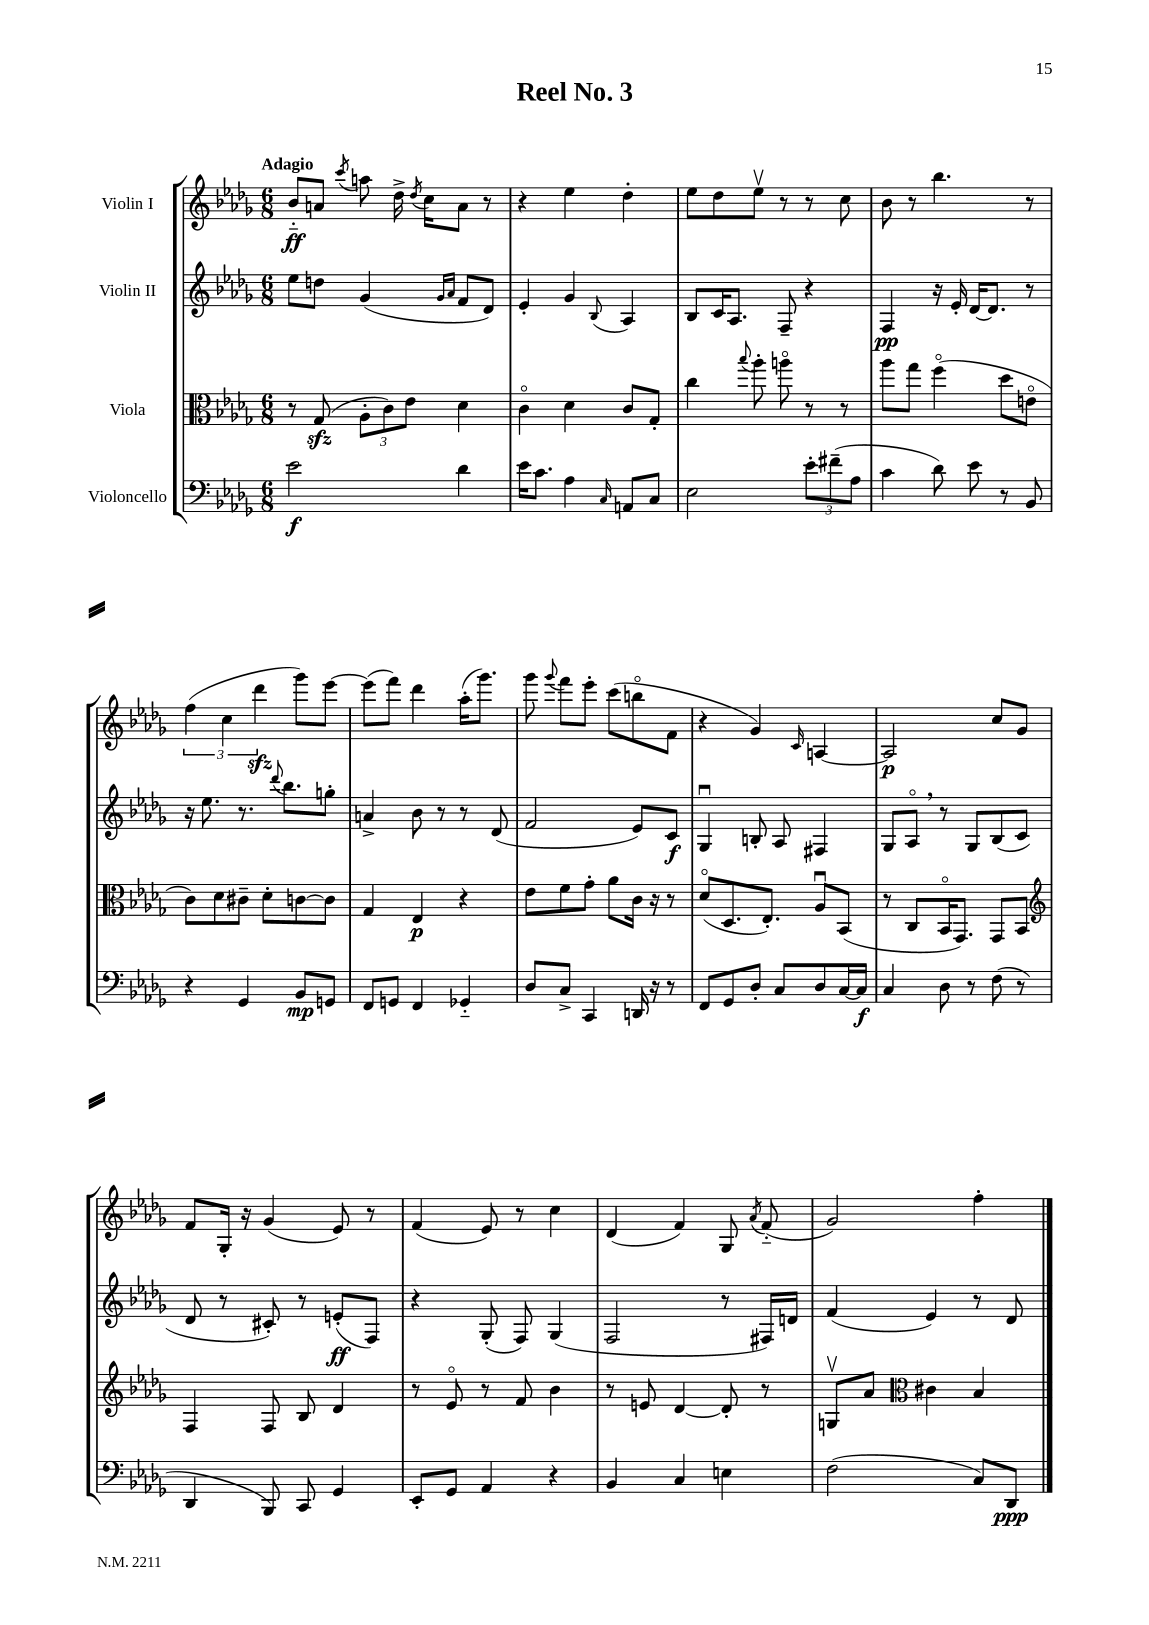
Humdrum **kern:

**kern	**dynam	**kern	**dynam	**kern	**dynam	**kern	**dynam
*part4	*part4	*part3	*part3	*part2	*part2	*part1	*part1
*staff4	*staff4	*staff3	*staff3	*staff2	*staff2	*staff1	*staff1
*I"Violoncello	*	*I"Viola	*	*I"Violin II	*	*I"Violin I	*
*clefF4	*	*clefC3	*	*clefG2	*	*clefG2	*
*k[b-e-a-d-g-]	*	*k[b-e-a-d-g-]	*	*k[b-e-a-d-g-]	*	*k[b-e-a-d-g-]	*
*M6/8	*	*M6/8	*	*M6/8	*	*M6/8	*
=1	=1	=1	=1	=1	=1	=1	=1
!	!	!	!	!	!	!LO:TX:a:B:t=Adagio	!
2e-\	f	8r	.	8ee-\L	.	8b-/L	ff
.	.	(8G-zz/	.	8ddn\J	.	8an/J	.
.	.	.	.	.	.	8qccc/	.
.	.	12A-'\L	.	(4g-/	.	8aan\	.
.	.	12c\)	.	.	.	.	.
.	.	.	.	.	.	16dd-^\	.
.	.	12e-\J	.	.	.	.	.
.	.	.	.	.	.	8qdd-/	.
.	.	.	.	.	.	16cc\KL	.
.	.	.	.	16qqg-/LL	.	.	.
.	.	.	.	16qqa-/JJ	.	.	.
4d-\	.	4d-\	.	8f/L	.	8a\J	.
.	.	.	.	8d-/J)	.	8r	.
=2	=2	=2	=2	=2	=2	=2	=2
16e-\KL	.	4c\	.	4e-'/	.	4r	.
8.c\J	.	.	.	.	.	.	.
4A-\	.	4d-\	.	4g-/	.	4ee-\	.
16qqC/	.	.	.	8qqB-/	.	.	.
8AAn/L	.	8c/L	.	4A-/	.	4dd-'\	.
8C/J	.	8G-'/J	.	.	.	.	.
=3	=3	=3	=3	=3	=3	=3	=3
2E-\	.	4cc\	.	8B-/L	.	8ee-\L	.
.	.	.	.	16c/K	.	8dd-\	.
.	.	.	.	8.A-/J	.	.	.
.	.	8qqbb-/	.	.	.	.	.
.	.	8aa-'\	.	.	.	8ee-v\J	.
.	.	8aan\	.	8F~/	.	8r	.
12e-'\L	.	8r	.	4r	.	8r	.
(12f#X~\	.	.	.	.	.	.	.
.	.	8r	.	.	.	8cc\	.
12A-\J	.	.	.	.	.	.	.
=4	=4	=4	=4	=4	=4	=4	=4
4c\	.	8aa-\L	.	4F/	pp	8b-\	.
.	.	8gg-\J	.	.	.	8r	.
8d-\)	.	(4ff\	.	16r	.	4.bb-\	.
.	.	.	.	16e-'/	.	.	.
8e-\	.	.	.	[16d-/KL	.	.	.
.	.	.	.	8.d-/J]	.	.	.
8r	.	8dd-\L	.	.	.	.	.
8BB-/	.	8en\J	.	8r	.	8r	.
!!LO:LB:g=z
=5	=5	=5	=5	=5	=5	=5	=5
4r	.	8c\L)	.	16r	.	(6ff\	.
.	.	.	.	8.ee-\	.	.	.
.	.	8d-\	.	.	.	.	.
.	.	.	.	.	.	6cc\	.
4GG-/	.	8c#X~\J	.	8.r	.	.	.
.	.	.	.	.	.	6ddd-zz\	.
.	.	8d-'\L	.	.	.	.	.
.	.	.	.	8qqddd-/	.	.	.
.	.	.	.	8.bb-\L	.	.	.
8BB-/L	mp	[8cn\	.	.	.	8ggg-\L)	.
8GGn/J	.	8c\J]	.	8ggn'\J	.	[8eee-\J	.
=6	=6	=6	=6	=6	=6	=6	=6
8FF/L	.	4G-/	.	4an^/	.	(8eee-\L]	.
8GGn/J	.	.	.	.	.	8fff\J)	.
4FF/	.	4E-/	p	8b-\	.	4ddd-\	.
.	.	.	.	8r	.	.	.
4GG-X/	.	4r	.	8r	.	(16aa-'\KL	.
.	.	.	.	.	.	8.ggg-\J)	.
.	.	.	.	(8d-/	.	.	.
=7	=7	=7	=7	=7	=7	=7	=7
8D-/L	.	8e-\L	.	2f/	.	8ggg-\	.
.	.	.	.	.	.	8qqggg-/	.
8C^/J	.	8f\	.	.	.	8fff\L	.
4CC/	.	8g-'\J	.	.	.	8eee-'\J	.
.	.	8a-\L	.	.	.	(8ccc\L	.
16DDn/	.	16c\Jk	.	8e-/L)	.	8bbn\	.
16r	.	16r	.	.	.	.	.
8r	.	8r	.	8c/J	f	8f\J	.
=8	=8	=8	=8	=8	=8	=8	=8
8FF/L	.	(8d-/L	.	4G-u/	.	4r	.
8GG-/	.	8.D-/	.	.	.	.	.
8D-'/J	.	.	.	8Bn'/	.	4g-/)	.
.	.	8.E-'/J)	.	.	.	.	.
8C/L	.	.	.	8A-/	.	.	.
.	.	.	.	.	.	16qqc/	.
8D-/	.	8A-u/L	.	4F#X/	.	[4An/	.
[16C/L	.	(8BB-/J	.	.	.	.	.
16C/JJ]	f	.	.	.	.	.	.
=9	=9	=9	=9	=9	=9	=9	=9
4C/	.	8r	.	8G-/L	.	2A/]	p
.	.	8C/L	.	8A-,/J	.	.	.
8D-\	.	16BB-/K	.	8r	.	.	.
.	.	8.GG-/J)	.	.	.	.	.
8r	.	.	.	8G-/L	.	.	.
(8F\	.	8GG-/L	.	(8B-/	.	8cc/L	.
8r	.	8BB-/J	.	8c/J	.	8g-/J	.
!!LO:LB:g=z
=10	=10	=10	=10	=10	=10	=10	=10
*	*	*clefG2	*	*	*	*	*
4DD-/	.	4F/	.	8d-/	.	8f/L	.
.	.	.	.	8r	.	16G-'/Jk	.
.	.	.	.	.	.	16r	.
8BBB-/)	.	8F/	.	8c#X'/)	.	(4g-/	.
8CC/	.	8B-/	.	8r	.	.	.
4GG-/	.	4d-/	.	(8en'/L	ff	8e-/)	.
.	.	.	.	8F/J)	.	8r	.
=11	=11	=11	=11	=11	=11	=11	=11
8EE-'/L	.	8r	.	4r	.	(4f/	.
8GG-/J	.	8e-/	.	.	.	.	.
4AA-/	.	8r	.	(8G-'/	.	8e-/)	.
.	.	8f/	.	8F/)	.	8r	.
4r	.	4b-\	.	(4G-/	.	4cc\	.
=12	=12	=12	=12	=12	=12	=12	=12
4BB-/	.	8r	.	2F/	.	(4d-/	.
.	.	8en/	.	.	.	.	.
4C/	.	[4d-/	.	.	.	4f/)	.
4En\	.	8d-'/]	.	8r	.	8G-/	.
.	.	.	.	.	.	8qa-/	.
.	.	8r	.	16F#X/LL)	.	(8f/	.
.	.	.	.	16dn/JJ	.	.	.
=13	=13	=13	=13	=13	=13	=13	=13
(2F\	.	8Gnv/L	.	(4f/	.	2g-/)	.
.	.	8a-/J	.	.	.	.	.
*	*	*clefC3	*	*	*	*	*
.	.	4c#X\	.	4e-/)	.	.	.
8C/L)	.	4B-/	.	8r	.	4ff'\	.
8DD-/J	ppp	.	.	8d-/	.	.	.
==	==	==	==	==	==	==	==
*-	*-	*-	*-	*-	*-	*-	*-
